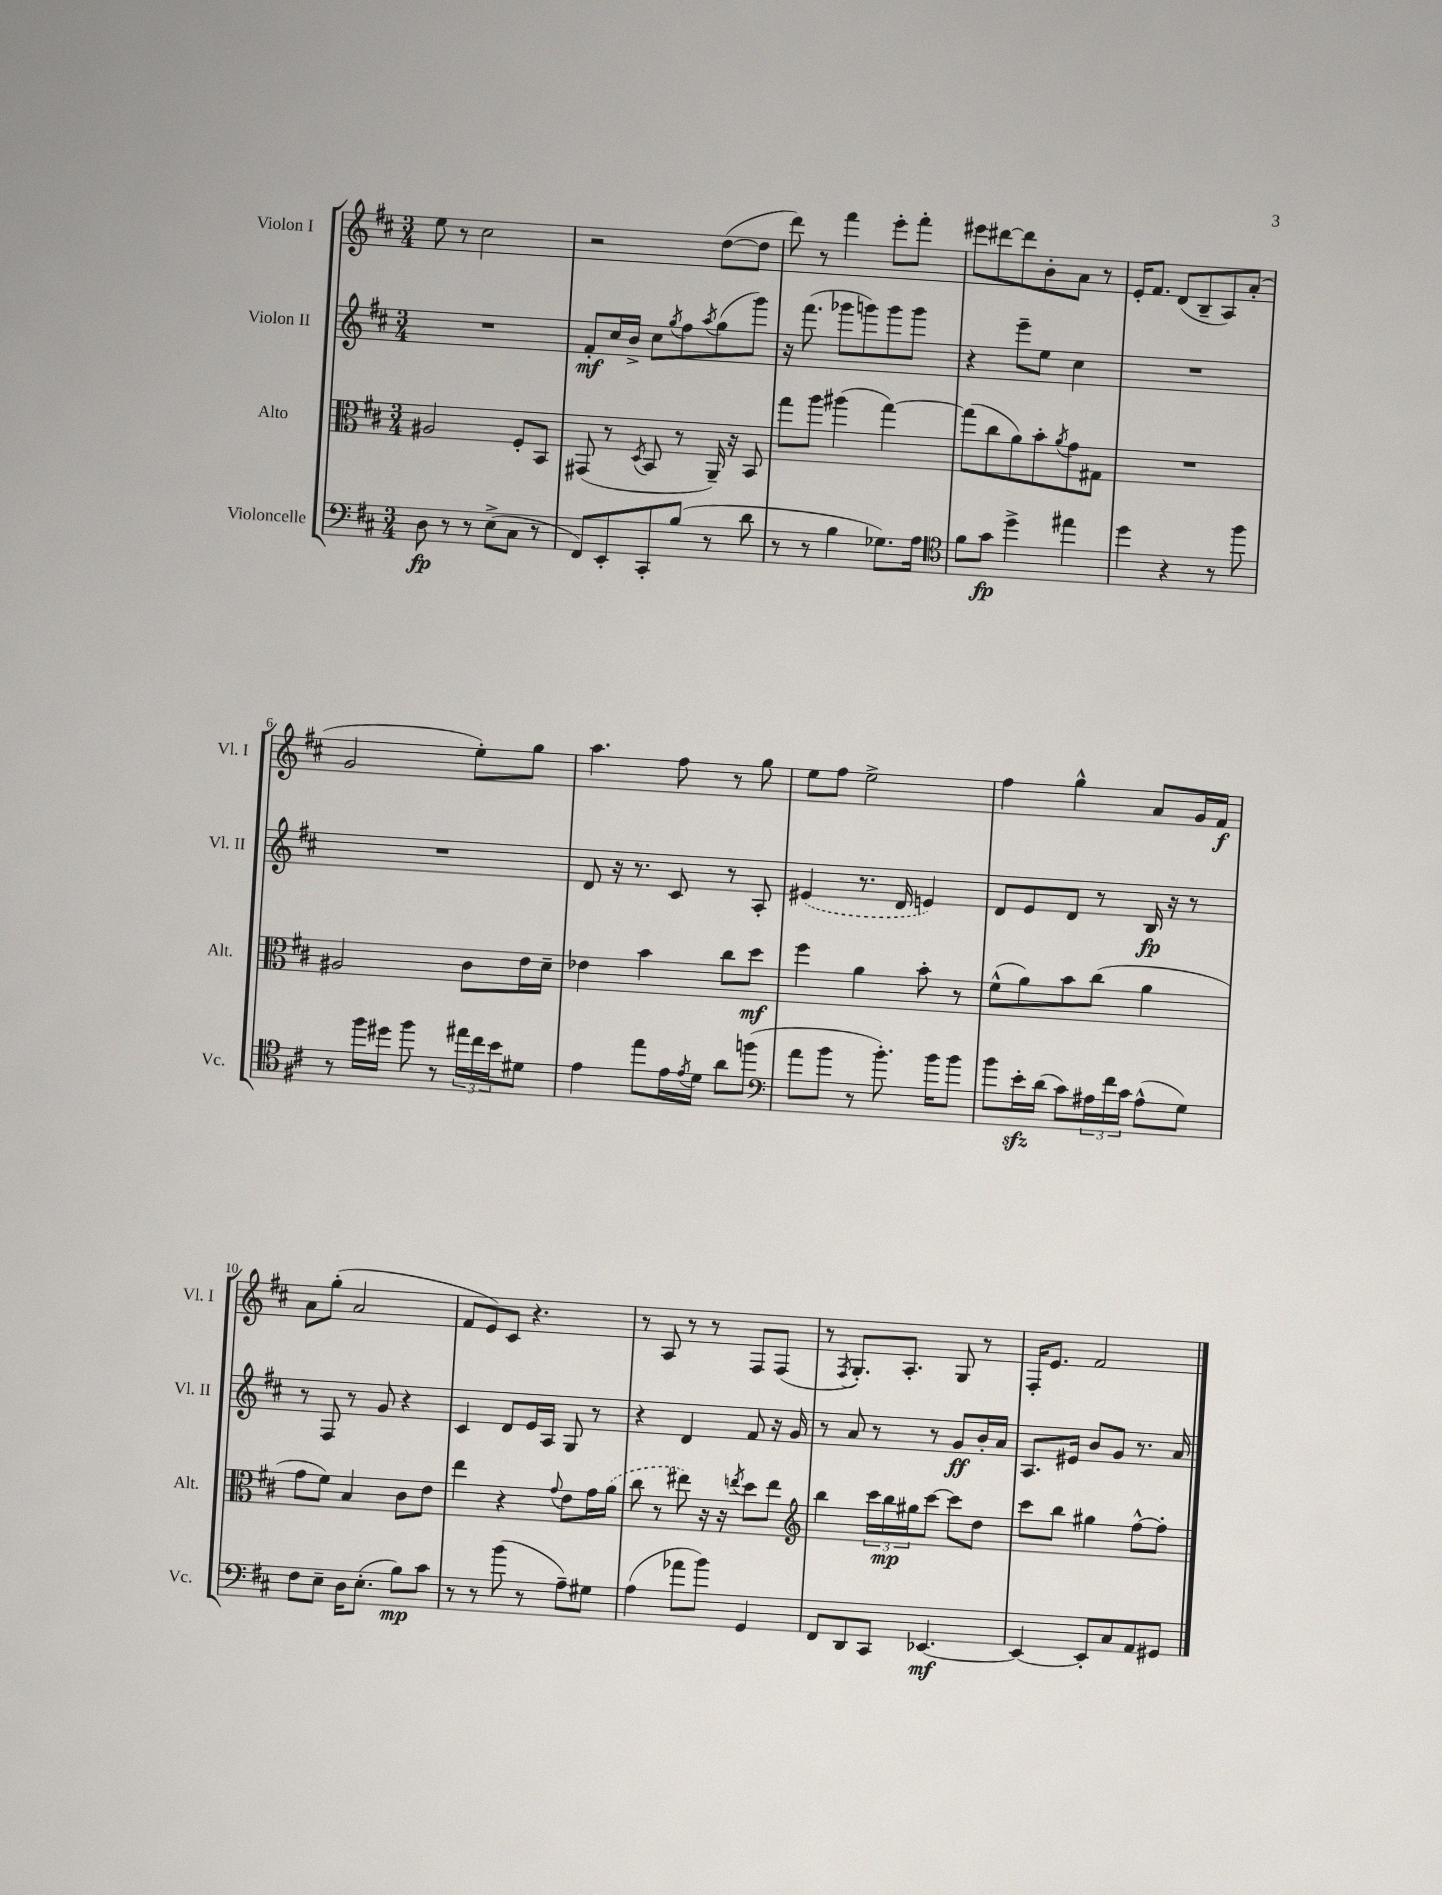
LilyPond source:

<<
\new StaffGroup <<
\new Staff = "s0" \with { instrumentName = "Violon I" shortInstrumentName = "Vl. I" } {
    \clef treble \key d \major \numericTimeSignature \time 3/4
    e''8 r8 cis''2 |
    r2 d''8~( d''8 |
    d'''8) r8 fis'''4 e'''8-. fis'''8-. |
    eis'''8 dis'''8~ dis'''8 b'8-. a'8 r8 |
    e'16-. fis'8. d'8( b8-- a8) a'8-.( |
    g'2 e''8-.) g''8 |
    a''4. fis''8 r8 g''8 |
    e''8 fis''8 e''2-> |
    fis''4 g''4-^ a'8 g'16 fis'16\f |
    a'8 g''8-.( a'2 |
    fis'8 e'8) cis'8 r4. |
    r8 a8 r8 r8 fis8 fis8( |
    r8 \acciaccatura { fis8 } g8.-.) a8.-. g8 r8 |
    fis16-. e'8. fis'2 \bar "|." |
}
\new Staff = "s1" \with { instrumentName = "Violon II" shortInstrumentName = "Vl. II" } {
    \clef treble \key d \major \numericTimeSignature \time 3/4
    R2. |
    fis'8-.\mf cis''16 b'16-> cis''8 \acciaccatura { g''8 } fis''8 \acciaccatura { a''8 } g''8( g'''8) |
    r16 fis'''8.( ges'''8 g'''8) g'''8 g'''8 |
    r4 e'''8-- e''8 cis''4 |
    R2. |
    R2. |
    d'8 r16 r8. cis'8 r8 a8-. |
    \once \slurDashed eis'4( r8. d'16 e'4) |
    d'8 e'8 d'8 r8 b16\fp r16 r8 |
    r8 fis8 r8 g'8 r4 |
    cis'4 d'8 e'16 a16 g8 r8 |
    r4 d'4 fis'8 r16 g'16 |
    r8 a'8 r8 r8 g'8\ff b'16-. a'16 |
    a8. eis'16 b'8 g'8 r8. a'16 \bar "|." |
}
\new Staff = "s2" \with { instrumentName = "Alto" shortInstrumentName = "Alt." } {
    \clef alto \key d \major \numericTimeSignature \time 3/4
    ais2 fis8-. b,8 |
    gis,8( r8 \acciaccatura { d8 } b,8 r8 a,16--) r16 b,8 |
    g''8 a''8 ais''4( g''4~) |
    g''8( cis''8 a'8) b'8-. \acciaccatura { a'8 } g'8 gis8 |
    R2. |
    ais2 cis'8 e'16 d'16-- |
    ees'4 b'4 cis''8 d''8\mf |
    fis''4 a'4 b'8-. r8 |
    fis'8-^( a'8) b'8 cis''8( a'4 |
    g'8 fis'8) b4 cis'8 e'8 |
    e''4 r4 \appoggiatura { g'8 } e'8 g'16 \once \slurDashed a'16( |
    cis''8 r8 eis''8) r16 r16 \acciaccatura { e''8 } d''8 e''8 |
    \clef treble b''4 \tuplet 3/2 { cis'''16 b''16\mp gis''16 } cis'''8~ cis'''8 d''8 |
    cis'''8 b''8 gis''4 fis''8~-^ fis''8-. \bar "|." |
}
\new Staff = "s3" \with { instrumentName = "Violoncelle" shortInstrumentName = "Vc." } {
    \clef bass \key d \major \numericTimeSignature \time 3/4
    d8\fp r8 r8 e8->( cis8 r8 |
    fis,8) e,8-. cis,8-. b8( r8 d'8 |
    r8 r8 b4 ges8.) a16 |
    \clef tenor fis'8 g'8\fp d''4-> eis''4 |
    d''4 r4 r8 fis''8 |
    r8 fis''16 dis''16 fis''8 r8 \tuplet 3/2 { eis''16 cis''16 b'16 } dis'8 |
    e'4 e''8 e'16 \acciaccatura { e'8 } d'16 a'8 f''8( |
    \clef bass a'8 b'8 r8 b'8.-.) b'16 b'8 |
    b'8 e'16-.\sfz d'16( cis'8) \tuplet 3/2 { ais16 fis'16 cis'16 } ais8-^( g8) |
    fis8 e8-- d16 e8.-.( b8\mp) cis'8 |
    r8 r8 b'8( r8 a8--) gis8 |
    a4( aes'8 b'8) g,4 |
    fis,8 d,8 cis,8 ees,4.~\mf |
    ees,4~ ees,8-. cis8 a,8 gis,8 \bar "|." |
}
>>
>>
